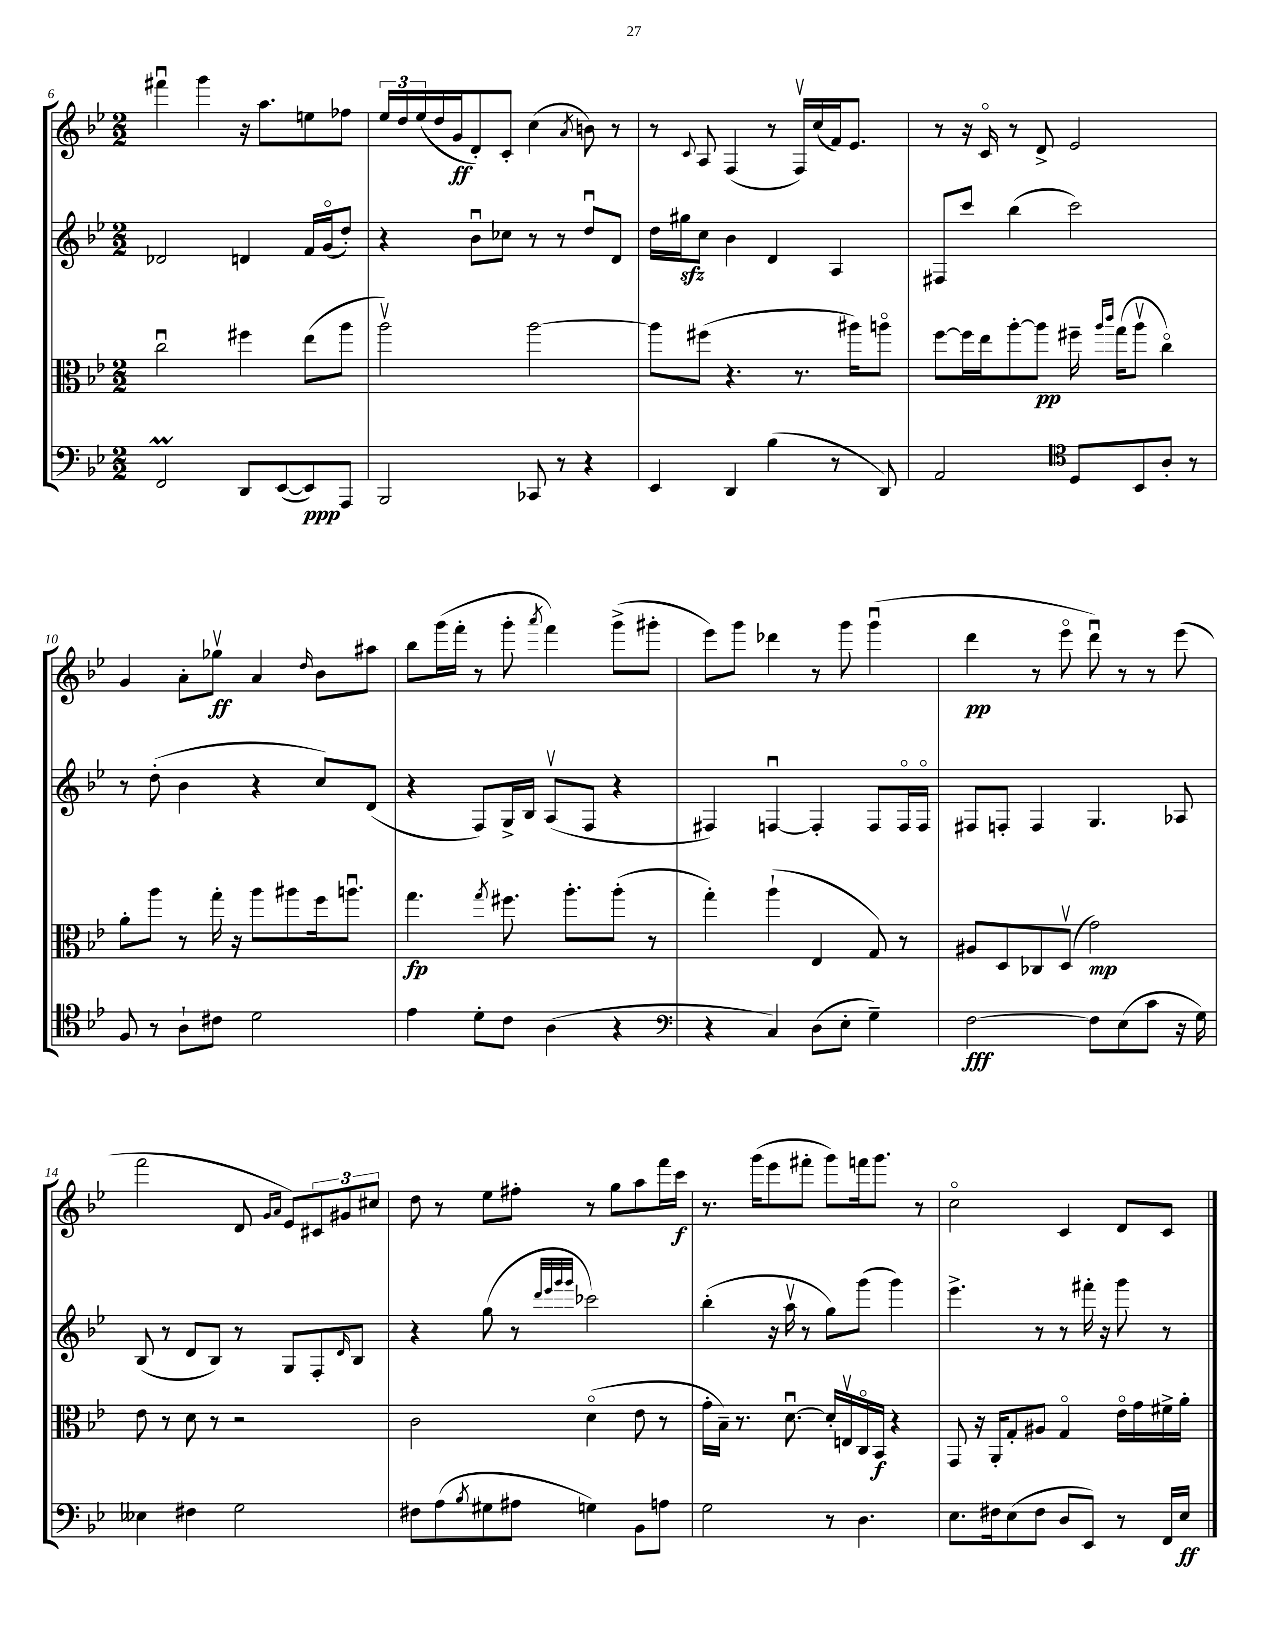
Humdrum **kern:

**kern	**kern	**kern	**kern
*staff4	*staff3	*staff2	*staff1
*clefF4	*clefC3	*clefG2	*clefG2
*k[b-e-]	*k[b-e-]	*k[b-e-]	*k[b-e-]
*M2/2	*M2/2	*M2/2	*M2/2
2FF	2ccu	2d-	4fff#u
.	.	.	4ggg
8DD	4ff#	4d	16r
.	.	.	8.aa
([8EE-	.	.	.
8EE-])	(8ee-	16f	8ee
.	.	(16go	.
8AAA	8aa	8dd')	8ff-
=	=	=	=
2BBB-	2aav)	4r	24ee-
.	.	.	24dd
.	.	.	(24ee-
.	.	.	16dd
.	.	.	16g
.	.	8b-u	8d')
.	.	8cc-	8c'
8CC-	[2aa	8r	(4cc
8r	.	8r	.
.	.	.	8qa
4r	.	8ddu	8b)
.	.	8d	8r
=	=	=	=
4EE-	8aa]	16dd	8r
.	.	16gg#	.
.	.	.	8qqc
.	(8ff#	8cc	8A
4DD	4.r	4b-	(4F
(4B-	.	4d	8r
.	8.r	.	16Fv)
.	.	.	(16cc
8r	.	4A	16f)
.	16aa#)	.	8.e-
8DD)	8aao	.	.
=	=	=	=
2AA	[8ff	8F#	8r
.	16ff]	8ccc	16r
.	16ee-	.	16co
.	[8aa'	(4bb-	8r
.	8aa]	.	8d^
*clefC4	*	*	*
8D	16ff#~	2ccc)	2e-
.	16qqaa	.	.
.	16qqccc	.	.
.	(16gg	.	.
8BB-	8aav	.	.
8A'	4cco)	.	.
8r	.	.	.
=	=	=	=
8F	8a'	8r	4g
8r	8aa	(8dd'	.
8A`	8r	4b-	8a'
8c#	16gg'	.	8gg-v
.	16r	.	.
2d	8aa	4r	4a
.	8aa#	.	.
.	.	.	16qqdd
.	16ff	8cc)	8b-
.	8.aau	.	.
.	.	(8d	8aa#
=	=	=	=
4e-	4.gg	4r	8bb-
.	.	.	(16ggg
.	.	.	16fff'
8d'	.	8F)	8r
.	8qgg	.	.
8c	8.ff#	16G^	8ggg'
.	.	16B-	.
.	.	.	8qaaa
(4A	.	(8Av	4fff)
.	8.aa'	.	.
.	.	8F	.
4r	(8aa'	4r	(8ggg^
.	8r	.	8ggg#'
=	=	=	=
*clefF4	*	*	*
4r	4gg')	4F#)	8eee-)
.	.	.	8ggg
4C)	(4aa`	[4Fu	4ddd-
(8D	4E-	4F']	8r
8E-'	.	.	8ggg
4G~)	8G)	8F	(4gggu
.	8r	16Fo	.
.	.	16Fo	.
=	=	=	=
[2F	8A#	8F#	4ddd
.	8D	8F'	.
.	8C-	4F	8r
.	(8Dv	.	8eee-o
8F]	2g)	4.G	8dddu)
(8E-	.	.	8r
8c	.	.	8r
16r	.	8A-	(8eee-
16G)	.	.	.
=	=	=	=
4E--	8e-	(8B-	2fff
.	8r	8r	.
4F#	8d	8d	.
.	8r	8B-)	.
2G	2r	8r	8d
.	.	.	16qqg
.	.	.	16qqa
.	.	8G	8e-)
.	.	8F'	12c#
.	.	.	12g#
.	.	16qqd	.
.	.	8B-	.
.	.	.	12cc#
=	=	=	=
8F#	2c	4r	8dd
(8A	.	.	8r
8qB-	.	.	.
8G#	.	(8gg	8ee-
8A#	.	8r	8ff#'
.	.	32qqddd	.
.	.	32qqeee-	.
.	.	32qqggg	.
.	.	32qqggg	.
4G)	(4do	2ccc-)	8r
.	.	.	8gg
8BB-	8e-	.	8aa
8A	8r	.	16fff
.	.	.	16ccc
=	=	=	=
2G	16g'	(4bb-'	8.r
.	16B-~)	.	.
.	8.r	.	.
.	.	.	(16ggg
.	.	16r	8eee-
.	[8.du	16aav	.
.	.	8r	8fff#'
8r	16d']	8gg)	8ggg)
.	16Ev	.	.
4.D	16Co	(8ggg	16fff
.	16BB-	.	8.ggg
.	4r	4ggg)	.
.	.	.	8r
=	=	=	=
8.E-	8GG	4.eee-^	2cco
.	16r	.	.
16F#	16AA'	.	.
(8E-	8G'	.	.
8F#	8A#	8r	.
8D	4Go	8r	4c
8EE-)	.	16fff#'	.
.	.	16r	.
8r	16e-o	8ggg	8d
.	16g	.	.
16FF	16f#^	8r	8c
16E-	16a'	.	.
==	==	==	==
*-	*-	*-	*-
